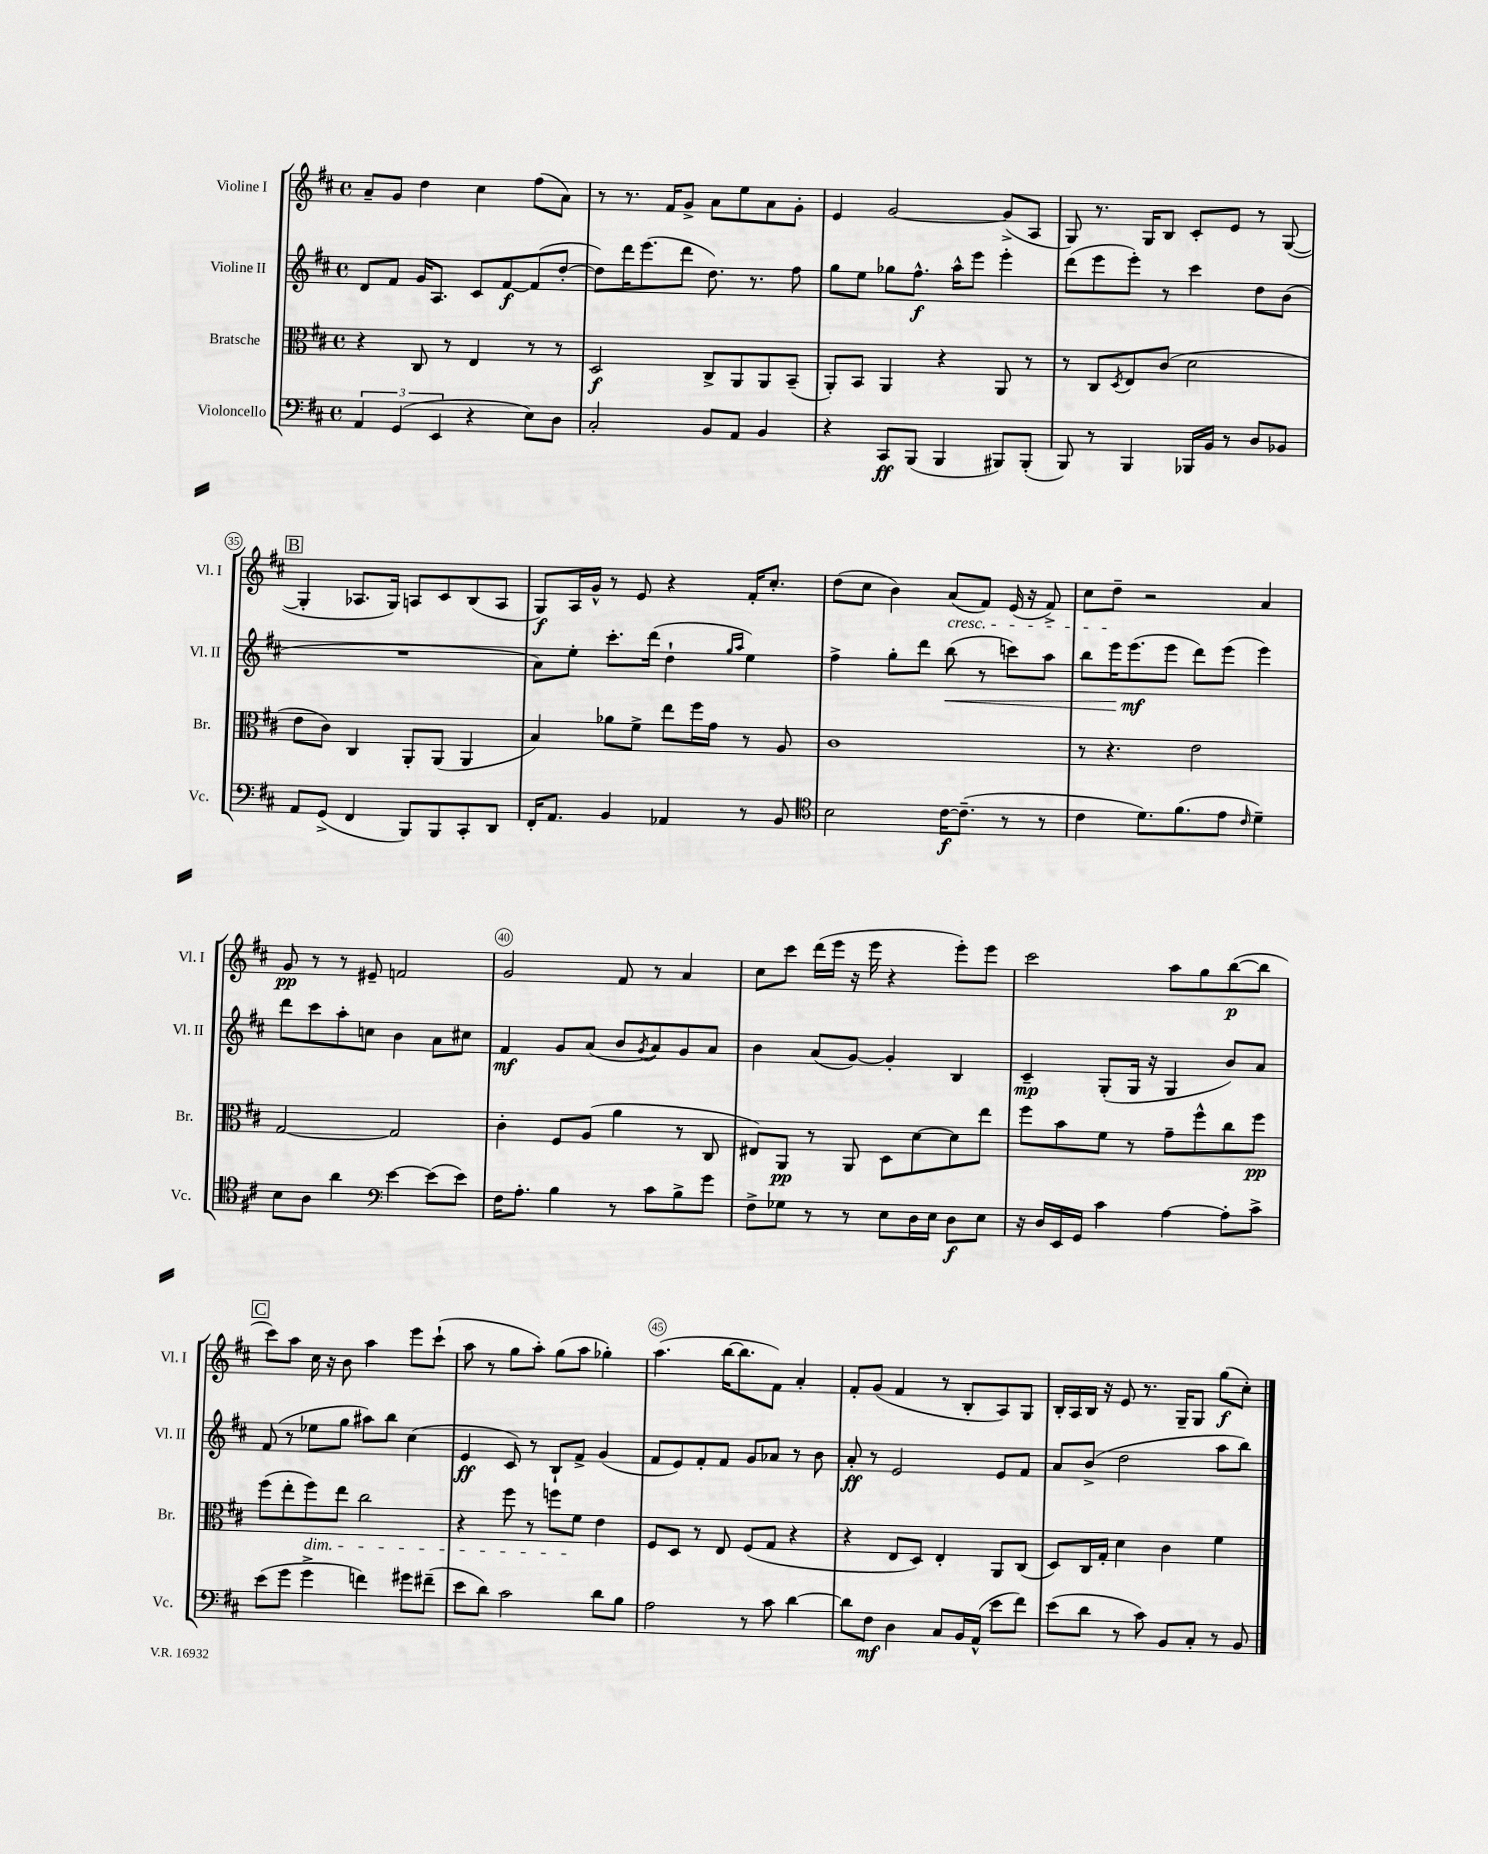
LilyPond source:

<<
\new StaffGroup <<
\new Staff = "s0" \with { instrumentName = "Violine I" shortInstrumentName = "Vl. I" } {
    \clef treble \key d \major \defaultTimeSignature \time 4/4
    a'8-- g'8 d''4 cis''4 fis''8( a'8) |
    r8 r8. fis'16 g'8-> a'8 e''8 a'8 g'8-. |
    e'4 g'2~ g'8->( a8 |
    g8) r8. g16 b8 cis'8-. e'8 r8 g8~( |
    \mark \markup { \box "B" } g4-. aes8. g16) a8 cis'8 b8( a8 |
    g8\f) a16 g'16-^ r8 e'8 r4 fis'16-. cis''8.-. |
    d''8( cis''8 b'4) a'8\cresc( fis'8) e'16( r16 fis'8->) |
    cis''8 d''8--\! r2 a'4 |
    g'8\pp r8 r8 eis'8-- f'2 |
    g'2 fis'8 r8 a'4 |
    cis''8 cis'''8 d'''16( e'''16 r16 e'''16 r4 e'''8-.) e'''8 |
    cis'''2 a''8 g''8 b''8~\p( b''8 |
    \mark \markup { \box "C" } cis'''8) a''8 cis''16 r16 b'8 a''4 e'''8 cis'''8-!( |
    a''8 r8 g''8 a''8-.) g''8( a''8 ges''4-.) |
    a''4.( b''16~ b''8. fis'8) a'4-. |
    fis'8-. g'8( fis'4 r8 b8-. a8) g8 |
    b16-. a16 b16 r16 e'8 r8. g16-- g8 g''8\f( cis''8-.) \bar "|." |
}
\new Staff = "s1" \with { instrumentName = "Violine II" shortInstrumentName = "Vl. II" } {
    \clef treble \key d \major \defaultTimeSignature \time 4/4
    d'8 fis'8 g'16 a8. cis'8 fis'8~\f fis'8( d''8~-. |
    d''8) d'''16 e'''8.( d'''8 d''8.) r8. fis''8 |
    g''8 e''8 ges''8 fis''8.-^\f a''16-^ e'''8 e'''4-. |
    d'''8( e'''8 e'''8-.) r8 cis'''4 d''8 b'8( |
    \mark \markup { \box "B" } R1 |
    a'8) e''8-. cis'''8.-. d'''16( d''4-! \grace { g''16 a''16 } e''4) |
    fis''4-> g''8-. d'''8 b''8\<( r8 c'''8) a''8 |
    b''8 e'''16 e'''8.\mf\!( e'''8 d'''8) e'''8( e'''4) |
    d'''8 cis'''8 a''8-. c''8 b'4 a'8 cis''8 |
    fis'4\mf g'8 a'8( b'8 \acciaccatura { g'8 } a'8) g'8 a'8 |
    b'4 a'8( g'8~) g'4-. b4 |
    cis'4--\mp g8-.( g16 r16 g4 b'8) a'8 |
    \mark \markup { \box "C" } fis'8( r8 ees''8 g''8 ais''8) b''8 cis''4( |
    e'4\ff cis'8) r8 b8-! fis'8-> g'4( |
    fis'8 e'8) fis'8-. fis'8 g'8 aes'8 r8 b'8 |
    a'8-.\ff r8 e'2 e'8 fis'8 |
    a'8 b'8->( d''2 a''8 b''8) \bar "|." |
}
\new Staff = "s2" \with { instrumentName = "Bratsche" shortInstrumentName = "Br." } {
    \clef alto \key d \major \defaultTimeSignature \time 4/4
    r4 cis8 r8 e4 r8 r8 |
    d2\f cis8-> a,8 a,8 b,8--( |
    a,8-.) b,8 a,4 r4 a,8 r8 |
    r8 cis8 \acciaccatura { d8 } e8 cis'8( d'2 |
    \mark \markup { \box "B" } e'8 cis'8) cis4 a,8-. a,8( a,4 |
    b4) aes'8 fis'8-> e''8 fis''16 g'16 r8 a8 |
    cis'1 |
    r8 r4. e'2 |
    g2~ g2 |
    cis'4-. fis8 a8( a'4 r8 cis8 |
    eis8) a,8\pp r8 a,8 d8 d'8~ d'8 e''8 |
    fis''8 b'8 fis'8 r8 g'8-- fis''8-^ cis''8 fis''8\pp |
    \mark \markup { \box "C" } fis''8( e''8-. fis''8\dim) e''8 cis''2 |
    r4 fis''8 r8 f''8 fis'8\! e'4 |
    fis8 d8 r8 e8 fis8( g8 r4 |
    r4 e8 d8) e4-. a,8 cis8( |
    d8) cis16 g16-. d'4 cis'4 fis'4 \bar "|." |
}
\new Staff = "s3" \with { instrumentName = "Violoncello" shortInstrumentName = "Vc." } {
    \clef bass \key d \major \defaultTimeSignature \time 4/4
    \tuplet 3/2 { a,4 g,4( e,4 } r4 e8) d8 |
    cis2-. b,8 a,8 b,4 |
    r4 cis,8\ff b,,8( b,,4 bis,,8) bis,,8-.( |
    b,,8) r8 b,,4 bes,,16 b,16 r8 d8 bes,8 |
    \mark \markup { \box "B" } a,8 g,8->( fis,4 b,,8) b,,8 cis,8-. d,8 |
    fis,16-. a,8. b,4 aes,4 r8 b,8 |
    \clef tenor b2 cis'16~\f cis'8.--( r8 r8 |
    cis'4 d'8.) fis'8.( e'8 \grace { cis'16 } d'4--) |
    b8 a8 a'4 \clef bass e'4~ e'8( e'8) |
    fis16 a8.-. b4 r8 cis'8 b8-> g'8 |
    fis8-> ges8 r8 r8 e8 d16 e16 d8\f e8 |
    r16 d16 e,16 g,16 cis'4 a4~ a8-. cis'8-> |
    \mark \markup { \box "C" } e'8( g'8 g'4-> f'4) gis'8 fis'8--( |
    e'8 d'8) cis'2 d'8 b8 |
    a2 r8 cis'8 d'4~ |
    d'8 fis8\mf d4 cis8 b,16 a,16-^( e'8 fis'8) |
    e'8( d'8 r8 cis'8) b,8 cis8-. r8 b,8 \bar "|." |
}
>>
>>
\layout { \context { \Score currentBarNumber = #31 \override BarNumber.break-visibility = ##(#f #t #t) barNumberVisibility = #(every-nth-bar-number-visible 5) \override BarNumber.stencil = #(make-stencil-circler 0.1 0.3 ly:text-interface::print) } }
